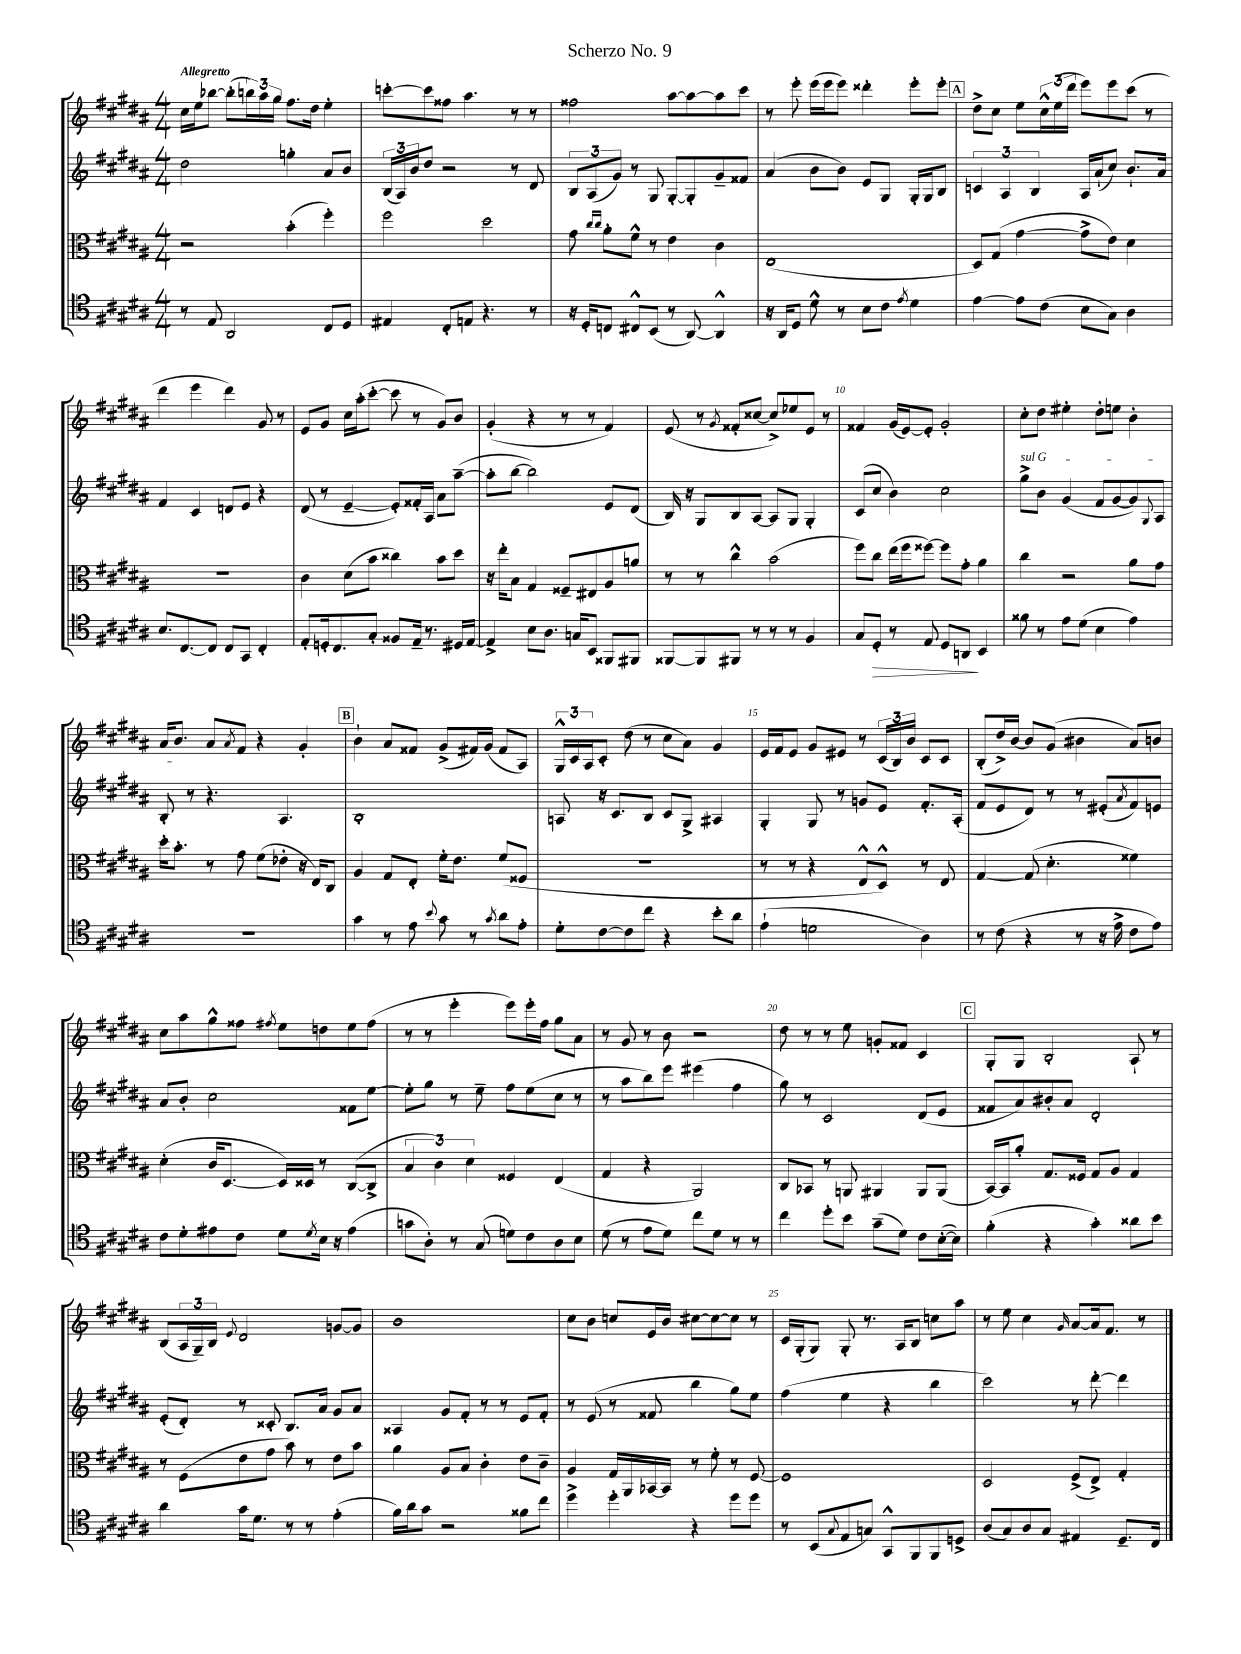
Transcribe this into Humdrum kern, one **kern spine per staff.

**kern	**dynam	**kern	**kern	**kern
*part4	*part4	*part3	*part2	*part1
*staff4	*staff4	*staff3	*staff2	*staff1
*clefC4	*	*clefC3	*clefG2	*clefG2
*k[f#c#g#d#a#]	*	*k[f#c#g#d#a#]	*k[f#c#g#d#a#]	*k[f#c#g#d#a#]
*M4/4	*	*M4/4	*M4/4	*M4/4
=1	=1	=1	=1	=1
!	!	!	!	!LO:TX:a:B:t=Allegretto
8r	.	2r	2dd#\	16cc#\LL
.	.	.	.	16ee\J
8E/	.	.	.	[8bb-X\J
2AA#/	.	.	.	(8bb-'\L]
.	.	.	.	24bbn\L)
.	.	.	.	24aa#\
.	.	.	.	24gg#\JJ
.	.	(4b'\	4ggn'\	8.ff#\L
.	.	.	.	16dd#\Jk
8C#/L	.	4ff#'\)	8a#/L	4ee'\
8D#/J	.	.	8b/J	.
=2	=2	=2	=2	=2
4E#X/	.	2ff#\	(24B/LL	[8cccn'\L
.	.	.	24A#/)	.
.	.	.	24b/J	.
.	.	.	8dd#/J	8ccc\]
8C#'/L	.	.	2r	8ff##X\J
8En/J	.	.	.	4.aa#\
4.r	.	2dd#\	.	.
.	.	.	8r	8r
8r	.	.	8d#/	8r
=3	=3	=3	=3	=3
16r	.	8g#\	12B/L	2ff##X\
16D#'/KL	.	.	.	.
.	.	.	(12A#/	.
.	.	16qqcc#/LL	.	.
.	.	16qqcc#/JJ	.	.
8Cn/J	.	8a#'\L	.	.
.	.	.	12g#/J)	.
8C#X^^/L	.	8f#^^\J	8r	.
(8BB/J	.	8r	8G#/	.
8r	.	4e\	[8G#'/L	[8aa#\L
[8AA#/)	.	.	8G#'/]	8aa#\_
4AA#^^/]	.	4c#\	8g#~/	8aa#\]
.	.	.	8f##X/J	8ccc#\J
=4	=4	=4	=4	=4
16r	.	(1E	(4a#/	8r
16AA#/KL	.	.	.	.
8D#/J	.	.	.	8eee'\
8d#^^\	.	.	8b\L	(16eee\LL
.	.	.	.	16eee\J
8r	.	.	8b\J)	8eee\J)
8B\L	.	.	8e/L	4ddd##X'\
8c#\J	.	.	8G#/J	.
8qe/	.	.	.	.
4d#\	.	.	16G#'/LL	8eee'\L
.	.	.	16G#/J	.
.	.	.	8B/J	8eee'\J
!!LO:REH:place=s1:t=A
=5	=5	=5	=5	=5
[4e\	.	8D#/L)	6cn/	8dd#^\L
.	.	(8G#/J	.	8cc#\J
.	.	.	6A#/	.
8e\L]	.	[4g#\	.	8ee\L
.	.	.	6B/	.
(8c#\J	.	.	.	24cc#^^\L
.	.	.	.	(24ee\
.	.	.	.	24ddd#\JJ
8B\L	.	8g#^\L]	16A#/LL	8eee\L)
.	.	.	(16a#`/J	.
8G#\J)	.	8e\J)	8cc#/J)	8eee\
4A#\	.	4d#\	8.b`/L	(8ccc#\J
.	.	.	.	8r
.	.	.	16a#/Jk	.
!!LO:LB:g=z
=6	=6	=6	=6	=6
8.B/L	.	1r	4f#/	4ddd#\
[8.C#/	.	.	.	.
.	.	.	4c#/	4eee\
8C#/J]	.	.	.	.
8C#/L	.	.	8dn/L	4ddd#\)
8GG#/J	.	.	8e/J	.
4C#'/	.	.	4r	8g#/
.	.	.	.	8r
=7	=7	=7	=7	=7
8E'/L	.	4c#\	(8d#/	8e/L
16Dn'/k	.	.	8r	8g#/J
8.C#/	.	.	.	.
.	.	(8d#\L	[4e~/	16cc#\LL
.	.	.	.	(16aa#'\J
8G#'/J	.	8b\J	.	[8ccc#'\J
8F##X/L	.	4cc##X\)	8e'/L])	8ccc#\]
16E~/Jk	.	.	16f##X'/L	8r
8.r	.	.	16A#/JJ	.
.	.	8b\L	8a#\L	8g#/L)
16D#X/LL	.	8dd#\J	([8aa#~\J	8b/J
[16E/JJ	.	.	.	.
=8	=8	=8	=8	=8
4E^/]	.	16r	8aa#'\L]	(4g#'/
.	.	16ee'\KL	.	.
.	.	8B\J	[8bb\J	.
8B\L	.	4G#/	2bb\])	4r
8.A#\J	.	.	.	.
.	.	8F##X~/L	.	8r
16Gn/KL	.	.	.	.
8BB/J	.	8E#X/	.	8r
8FF##X/L	.	8A#/	8e/L	4f#/)
8FF#X/J	.	8an/J	(8d#/J	.
=9	=9	=9	=9	=9
[8FF##X/L	.	8r	16B/)	(8e/
.	.	.	16r	.
8FF##/]	.	8r	8G#/L	8r
.	.	.	.	8qg#/
8FF#X/J	.	4cc#^^\	8B/	8f##X'/L
8r	.	.	[8A#/J	[8cc##X/J
8r	.	(2b\	8A#/L]	8cc##^/L])
8r	.	.	8G#/J	8ee-X/
4F#/	.	.	4G#'/	8e/J
.	.	.	.	8r
=10	=10	=10	=10	=10
8G#/L	.	8ff#\L)	(8c#/L	4f##X/
!	!LO:HP:b	!	!	!
8D#'/J	>	8cc#\J	8cc#/J	.
8r	.	(16ee\LL	4b\)	(16g#/LL
.	.	16ff#\J	.	[16e/J)
8E/	.	[8ff##X\J)	.	8e'/J]
8D#/L	.	8ff##\L]	2cc#\	2g#'/
8AAn/J	.	8g#'\J	.	.
4BB/	]	4a#\	.	.
=11	=11	=11	=11	=11
!	!	!	!LO:TX:a:i:t=sul G	!
8f##X\	.	4cc#\	8gg#^\L	8cc#'\L
8r	.	.	8b\J	8dd#\J
8e\L	.	2r	(4g#/	4ee#X'\
(8d#\J	.	.	.	.
4B\	.	.	8f#/L	8dd#'\L
.	.	.	[8g#/	8een\J
4e\)	.	8a#\L	8g#/])	4b'\
.	.	.	8qqG#/	.
.	.	8g#\J	8A#/J	.
!!LO:LB:g=z
=12	=12	=12	=12	=12
1r	.	16dd#'\KL	8B'/	16a#/KL
.	.	8.b'\J	.	8.b/J
.	.	.	8r	.
.	.	8r	4.r	8a#/L
.	.	.	.	8qa#/
.	.	8g#\	.	8f#/J
.	.	(8f#\L	.	4r
.	.	8e-X'\J	4.A#/	.
.	.	16r	.	4g#'/
.	.	16E/KL)	.	.
.	.	8C#/J	.	.
!!LO:REH:place=s1:t=B
=13	=13	=13	=13	=13
4g#\	.	4A#/	1B'	4b`\
8r	.	8G#/L	.	8a#/L
8e\	.	8E'/J	.	8f##X/J
8qqb/	.	.	.	.
8g#\	.	16f#'\KL	.	(8g#^/L
.	.	8.e\J	.	.
8r	.	.	.	16f#X/L)
.	.	.	.	(16g#/JJ
8qg#/	.	.	.	.
8a#\L	.	(8f#/L	.	8f#/L
8e'\J	.	8F##X/J	.	8A#/J)
=14	=14	=14	=14	=14
8d#'\L	.	1r	8An/	24G#^^/LL
.	.	.	.	24c#/
.	.	.	.	24A#/J
[8c#\	.	.	16r	8c#'/J
.	.	.	8.c#/L	.
8c#\]	.	.	.	(8dd#\
8cc#\J	.	.	8B/J	8r
4r	.	.	8c#/L	8cc#\L
.	.	.	8G#^/J	8a#\J)
8b'\L	.	.	4A#X/	4g#/
8a#\J	.	.	.	.
=15	=15	=15	=15	=15
(4e`\	.	8r	4G#'/	16e/LL
.	.	.	.	16f#/J
.	.	8r	.	8e/J
2dn\	.	4r	8G#/	8g#/L
.	.	.	8r	8e#X/J
.	.	8E^^/L	8gn/L	8r
.	.	8D#^^/J)	8e/J	(24c#/LL
.	.	.	.	24B/)
.	.	.	.	24b/JJ
4A#\)	.	8r	8.f#'/L	8c#/L
.	.	8E/	.	8c#/J
.	.	.	(16A#'/Jk	.
=16	=16	=16	=16	=16
8r	.	[4G#/	8f#/L	(8B'/L
(8c#\	.	.	8e/	16dd#^/L)
.	.	.	.	[16b/JJ
4r	.	(8G#/]	8d#/J)	8b/L]
.	.	4.d#'\	8r	(8g#/J
8r	.	.	8r	4b#X\
16r	.	.	(8e#X'/L	.
16e^\	.	.	.	.
.	.	.	8qa#/	.
8c#\L	.	4f##X\)	8f#/)	8a#/L)
8e\J)	.	.	8en/J	8bn/J
!!LO:LB:g=z
=17	=17	=17	=17	=17
8c#\L	.	(4d#'\	8a#/L	8cc#\L
8d#'\	.	.	8b'/J	8aa#\
8e#X\	.	16c#/KL	2cc#\	8gg#^^\
.	.	[8.D#/J	.	.
8c#\J	.	.	.	8ff##X\J
.	.	.	.	8qff#X/
8d#\L	.	16D#/LL])	.	8ee\L
.	.	16D##X/JJ	.	.
8qd#/	.	.	.	.
16B\Jk	.	8r	.	8ddn\
16r	.	.	.	.
(4e#\	.	([8C#/L	8f##X\L	8ee\
.	.	8C#^/J]	[8ee\J	(8ff#\J
=18	=18	=18	=18	=18
8gn\L	.	6B/	8ee'\L]	8r
8A#'\J)	.	.	8gg#\J	8r
.	.	6c#\)	.	.
8r	.	.	8r	4eee'\
.	.	6d#\	.	.
(8G#/	.	.	8ee~\	.
8dn\L)	.	4F##X/	8ff#\L	8eee\L)
8c#\	.	.	(8ee\	16eee'\L
.	.	.	.	16ff#\JJ
8A#\	.	(4E/	8cc#\J	8gg#\L
8B\J	.	.	8r	8a#\J
=19	=19	=19	=19	=19
(8d#\	.	4G#/	8r	8r
8r	.	.	8aa#\L	8g#/
8e\L	.	4r	8bb\)	8r
8d#\J)	.	.	8eee\J	8b\
8cc#\L	.	2AA#/)	(4eee#X\	2r
8d#\J	.	.	.	.
8r	.	.	4ff#\	.
8r	.	.	.	.
=20	=20	=20	=20	=20
4cc#\	.	8C#/L	8gg#\)	8dd#\
.	.	8BB-X/J	8r	8r
8dd#'\L	.	8r	2c#/	8r
8b\J	.	8AAn/	.	8ee\
(8g#~\L	.	4AA#X/	.	8gn'/L
8d#\J)	.	.	.	8f##X/J
8c#\L	.	8AA#/L	(8d#/L	4c#/
([16B'\L	.	(8AA#/J	8e/J	.
16B\JJ])	.	.	.	.
!!LO:REH:place=s1:t=C
=21	=21	=21	=21	=21
(4f#'\	.	[16BB/LL)	8f##X/L	8G#'/L
.	.	16BB/J]	.	.
.	.	8a#'/J	8a#/)	8G#/J
4r	.	8.G#/L	8b#X'/	2B'/
.	.	.	8a#/J	.
.	.	16F##X/Jk	.	.
4g#'\)	.	8G#/L	2d#'/	.
.	.	8A#/J	.	.
8a##X\L	.	4G#/	.	8A#`/
8b\J	.	.	.	8r
!!LO:LB:g=z
=22	=22	=22	=22	=22
4a#\	.	8r	(8e'/L	(8B/L
.	.	(8F#\L	8d#'/J)	24A#/L
.	.	.	.	24G#~/)
.	.	.	.	24B/JJ
.	.	.	.	8qqe/
16g#\KL	.	8e\	8r	2d#/
8.d#\J	.	.	.	.
.	.	8g#\J	8c##X'/	.
8r	.	8b\)	8.B/L	.
8r	.	8r	.	.
.	.	.	16a#/Jk	.
(4e'\	.	8e\L	8g#/L	[8gn/L
.	.	8b\J	8a#/J	8g/J]
=23	=23	=23	=23	=23
16f#\LL)	.	4a#\	4A##X/	1b
16a#\J	.	.	.	.
8g#\J	.	.	.	.
2r	.	8A#/L	8g#/L	.
.	.	8B/J	8f#'/J	.
.	.	4c#'\	8r	.
.	.	.	8r	.
8f##X\L	.	8e\L	8e/L	.
8cc#\J	.	8c#~\J	8f#'/J	.
=24	=24	=24	=24	=24
4dd#^\	.	4A#/	8r	8cc#\L
.	.	.	(8e/	8b\J
4dd#'\	.	16G#/LL	8r	8ccn/L
.	.	16AA#/	.	.
.	.	[16BB-X/	8f##X/	16e/L
.	.	16BB-/JJ]	.	16b/JJ
4r	.	8r	4bb\	[8cc#X\L
.	.	8f#'\	.	8cc#\_
8dd#\L	.	8r	8gg#\L)	8cc#\J]
8dd#\J	.	[8F#/	8ee\J	8r
=25	=25	=25	=25	=25
8r	.	1F#]	(4ff#\	16c#/LL
.	.	.	.	(16G#'/J
(8BB/L	.	.	.	8G#/J)
8qqG#/	.	.	.	.
8E/	.	.	4ee\	8G#'/
8Gn/J)	.	.	.	8.r
8GG#^^/L	.	.	4r	.
.	.	.	.	16A#/KL
8FF#/	.	.	.	8B/J
8FF#/	.	.	4bb\	8ccn\L
8Dn^/J	.	.	.	8aa#\J
=26	=26	=26	=26	=26
(8A#/L	.	2D#/	2ccc#\)	8r
8G#/)	.	.	.	8ee\
8A#/	.	.	.	4cc#\
8G#/J	.	.	.	.
.	.	.	.	16qqg#/
4E#X/	.	(8F#^/L	8r	[8a#/L
.	.	8E^/J)	[8ddd#'\	16a#/k]
.	.	.	.	8.f#/J
8.D#~/L	.	4G#'/	4ddd#\]	.
.	.	.	.	8r
16C#/Jk	.	.	.	.
==	==	==	==	==
*-	*-	*-	*-	*-
